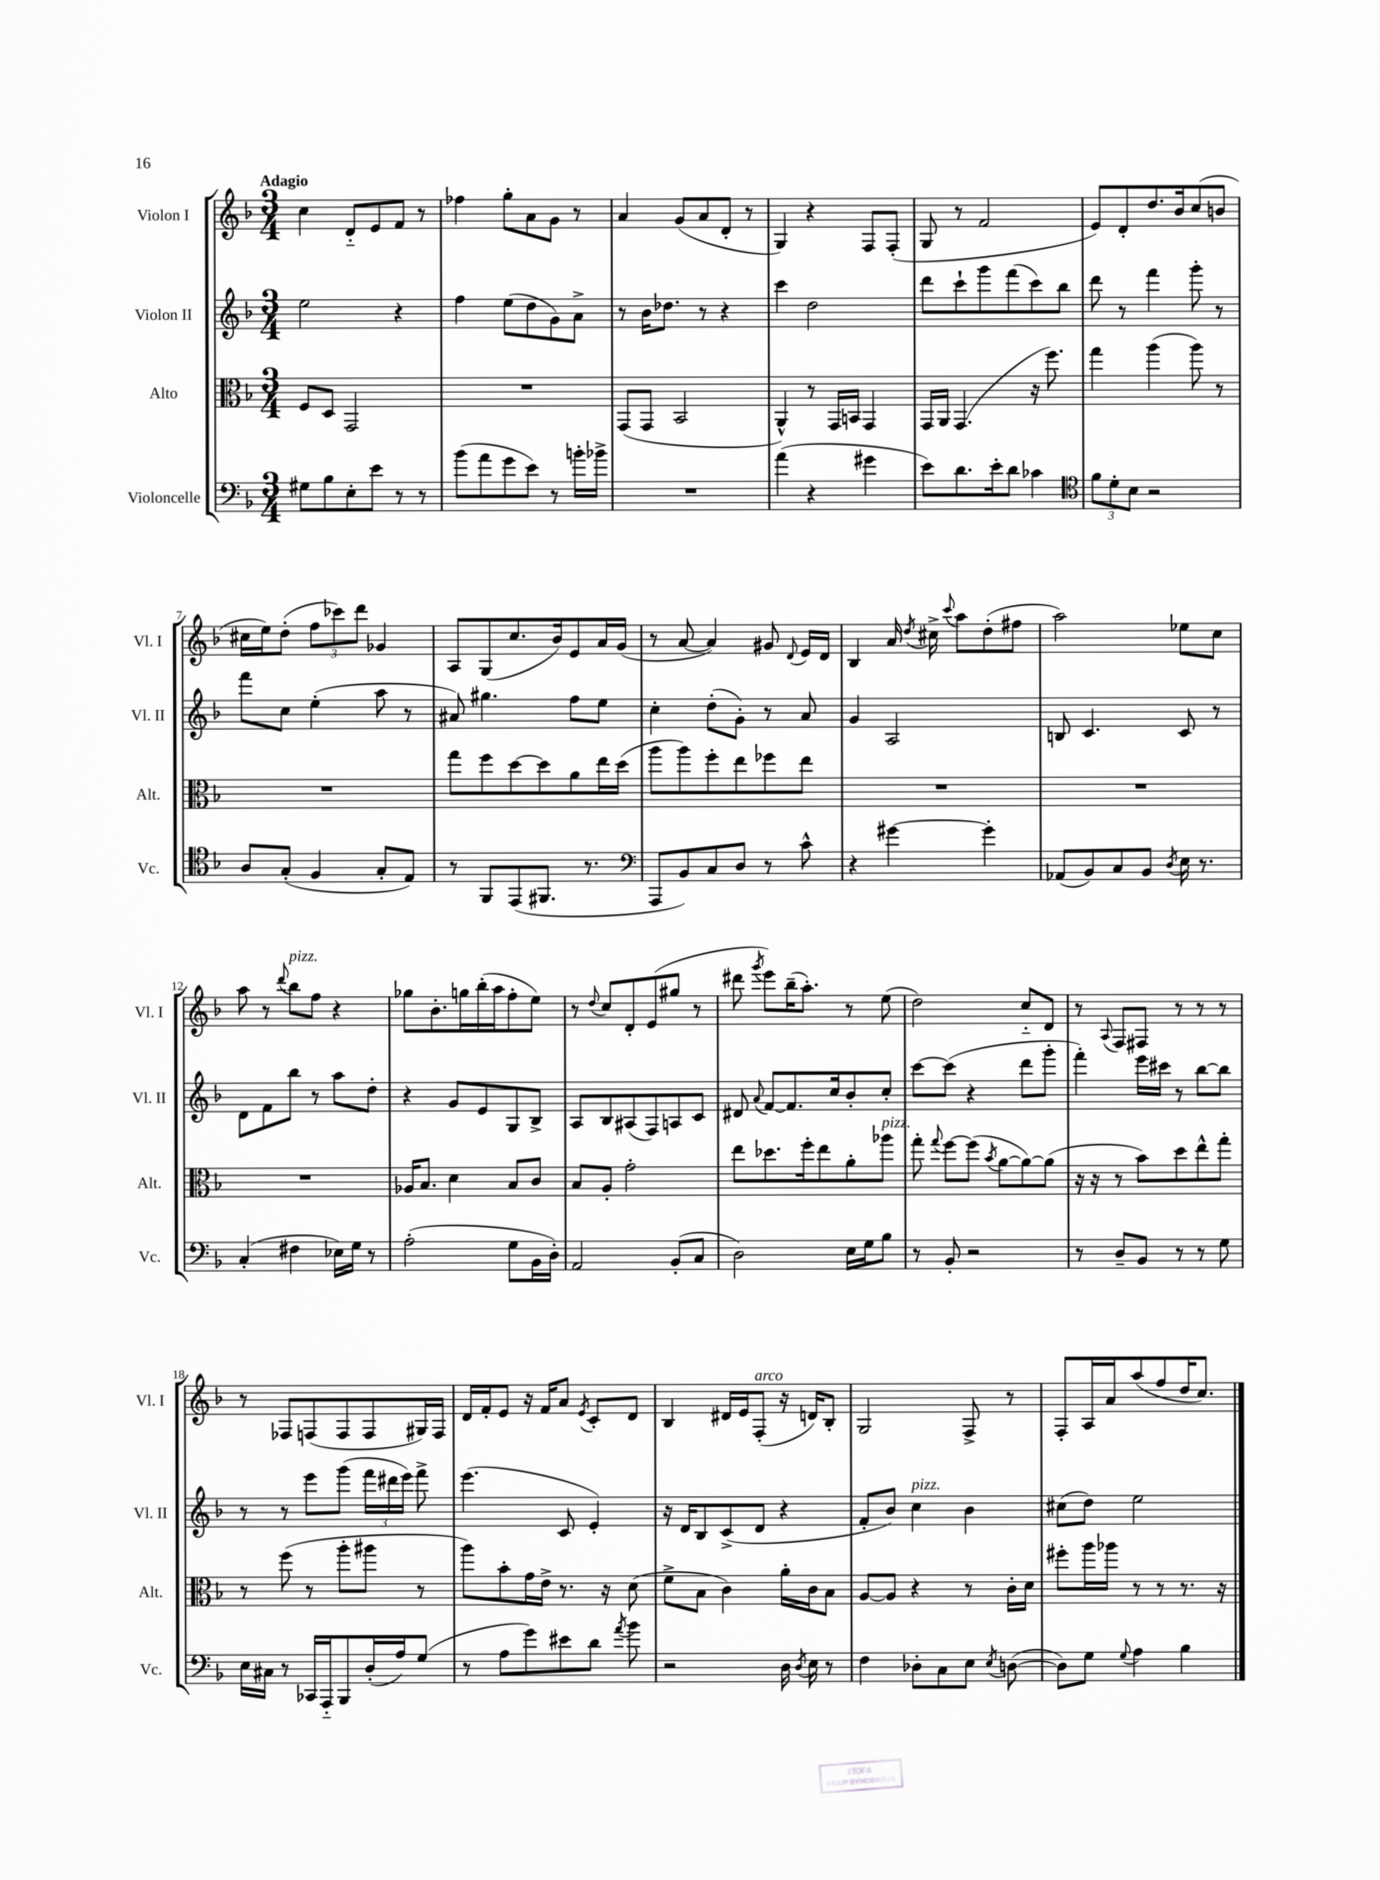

**kern	**kern	**kern	**kern
*part4	*part3	*part2	*part1
*staff4	*staff3	*staff2	*staff1
*I"Violoncelle	*I"Alto	*I"Violon II	*I"Violon I
*I'Vc.	*I'Alt.	*I'Vl. II	*I'Vl. I
*clefF4	*clefC3	*clefG2	*clefG2
*k[b-]	*k[b-]	*k[b-]	*k[b-]
*M3/4	*M3/4	*M3/4	*M3/4
=1	=1	=1	=1
!	!	!	!LO:TX:a:B:t=Adagio
8G#X\L	8F/L	2ee\	4cc\
8B-\	8D/J	.	.
8E'\	2GG/	.	8d/L
8e\J	.	.	8e/
8r	.	4r	8f/J
8r	.	.	8r
=2	=2	=2	=2
(8b-\L	2.r	4ff\	4ff-X\
8a\	.	.	.
8g\	.	(8ee\L	8gg'\L
8e\J)	.	8dd\	8a\
8r	.	8g\)	8g\J
16bn'\LL	.	8a^\J	8r
16b-X^\JJ	.	.	.
=3	=3	=3	=3
2.r	(8GG/L	8r	4a/
.	8GG/J	16b-\KL	.
.	.	8.dd-X\J	.
.	2BB-/	.	(8g/L
.	.	8r	8a/
.	.	4r	8d'/J
.	.	.	8r
=4	=4	=4	=4
(4a\	4AA^^/)	4ccc\	4G/)
4r	8r	2dd\	4r
.	16GG/LL	.	.
.	16BBn/JJ	.	.
4g#X\	4GG/	.	8F/L
.	.	.	(8F'/J
=5	=5	=5	=5
8e\L)	16GG/LL	8ddd\L	8G/
.	16AA/JJ	.	.
8.d\	(4.GG/	8ccc`\	8r
.	.	8ggg\	2f/
16e'\k	.	.	.
8d\J	.	(8fff\	.
4c-X\	16r	8ccc\)	.
.	8.ff\)	.	.
.	.	8bb-\J	.
=6	=6	=6	=6
*clefC4	*	*	*
12f\L	4gg\	8ddd\	8e/L)
12d'\	.	.	.
.	.	8r	8d'/
12B-\J	.	.	.
2r	(4aa\	4fff\	8.dd/
.	.	.	16b-/k
.	8aa\)	8ggg'\	(8cc/
.	8r	8r	8bn/J
!!LO:LB:g=z
=7	=7	=7	=7
8A/L	2.r	8fff\L	16cc#X\LL
.	.	.	16ee\J)
(8G'/J	.	8cc\J	(8dd'\J
4F/	.	(4ee'\	12ff\L
.	.	.	12ccc-X\)
.	.	.	12ddd\J
8G'/L	.	8aa\	4g-X/
8E/J)	.	8r	.
=8	=8	=8	=8
8r	8gg\L	8a#X/)	8A/L
8FF/L	8ff\	4.gg#X\	(8G/
(8EE/	[8dd\	.	8.cc/
8.FF#X/J	8dd\]	.	.
.	.	.	16b-/k)
.	8a\	8ff\L	8e/
8.r	.	.	.
.	16ee\L	8ee\J	16a/L
.	(16dd\JJ	.	(16g/JJ
=9	=9	=9	=9
*clefF4	*	*	*
8AAA/L	8aa\L	4cc'\	8r
8BB-/)	8aa\)	.	[8a/
8C/	8ff'\	(8dd'\L	4a/])
8D/J	8ee\	8g'\J)	.
8r	8ff-X\	8r	8g#X/
.	.	.	8qqd/
8c^^\	8ee\J	8a/	16e/LL
.	.	.	16d/JJ
=10	=10	=10	=10
4r	2.r	4g/	4B-/
[4g#X\	.	2A/	16a/
.	.	.	8qdd/
.	.	.	16cc#X^\
.	.	.	8qqccc/
.	.	.	8aa\L
4g#'\]	.	.	(8dd'\
.	.	.	8ff#X\J
=11	=11	=11	=11
(8AA-X/L	2.r	8Bn/	2aa\)
8BB-/)	.	4.c/	.
8C/	.	.	.
8BB-/J	.	.	.
8qD/	.	.	.
16E\	.	8c/	8ee-X\L
8.r	.	.	.
.	.	8r	8cc\J
!!LO:LB:g=z
=12	=12	=12	=12
(4C'/	2.r	8d\L	8aa\
.	.	8f\	8r
.	.	.	8qqddd/
!	!	!	!LO:TX:a:i:t=pizz.
4F#X\	.	8bb-\J	8bb-\L
.	.	8r	8ff\J
16E-X\LL)	.	8aa\L	4r
16G\JJ	.	.	.
8r	.	8dd'\J	.
=13	=13	=13	=13
(2A'\	16A-X/KL	4r	8gg-X\L
.	8.B-/J	.	.
.	.	.	8.b-'\
.	4d\	8g/L	.
.	.	.	16ggn\L
.	.	8e/	(16bb-'\
.	.	.	16aa\J
8G\L	8B-/L	8G/	8ff'\
16BB-\L	8c/J	8B-^/J	8ee\J)
16D'\JJ)	.	.	.
=14	=14	=14	=14
2AA/	8B-/L	8A/L	8r
.	.	.	8qqdd/
.	8A'/J	8B-/	8cc/L
.	2g'\	(8A#X/	8d'/
.	.	8F/)	(8e/
(8BB-'/L	.	8An/	8gg#X/J
8C/J	.	8c/J	8r
=15	=15	=15	=15
2D\)	8ee\L	8d#X/	8ddd#X\
.	.	8qqa/	8qggg/
.	8.dd-X\	[8f/L	8eee\L)
.	.	8.f/]	(16bb-~\K
.	16ff'\k	.	8.aa'\J)
.	8ee\	.	.
.	.	16cc/k	.
16E\LL	8a'\	8b-'/	8r
16G\J	.	.	.
!	!LO:TX:a:i:t=pizz.	!	!
8B-\J	8aa-X\J	8cc'/J	(8ee\
=16	=16	=16	=16
8r	8gg'\	[8ccc\L	2dd\)
.	8qqgg/	.	.
8BB-'/	[8ff\L	(8ccc\J]	.
2r	(8ff\J]	4r	.
.	8qb-/	.	.
.	[8a\L	.	.
.	8a\_)	8ddd\L	8cc/L
.	(8a\J]	8ggg'\J	8d/J
=17	=17	=17	=17
8r	16r	4fff'\)	8r
.	16r	.	.
.	.	.	8qqA/
8D~/L	8r	.	8F/L
8BB-/J	8b-\L)	16eee\LL	8F#X/J
.	.	16ccc#X\JJ	.
8r	8dd\	8r	8r
8r	8ee^^\	[8bb-\L	8r
8G\	8gg'\J	8bb-\J]	8r
!!LO:LB:g=z
=18	=18	=18	=18
16E\LL	8r	8r	8r
16C#X\JJ	.	.	.
8r	(8ff\	8r	8F-X/L
16CC-X/LL	8r	8eee\L	(8Fn/
16AAA/J	.	.	.
8BBB-/	8aa'\L	(8ggg\J	8F/
(16D'/L	8aa#X\J	24fff\LL	8F/
.	.	24ddd#X\	.
16A/J)	.	.	.
.	.	24eee\JJ)	.
(8G/J	8r	8fff^\	16G#X/L)
.	.	.	16F/JJ
=19	=19	=19	=19
8r	8aa\L)	(4.eee\	16d/LL
.	.	.	16f'/J
8A\L	8b-'\	.	8e/J
8g\)	16g\L	.	16r
.	16e^\JJ	.	16f/KL
8e#X\	8.r	8c/	8a/J
.	.	.	8qe/
8d\J	.	4e'/)	8c'/L
.	16r	.	.
8qa/	.	.	.
8b-\	(8d\	.	8d/J
=20	=20	=20	=20
2r	8f^\L	16r	4B-/
.	.	16d/KL	.
.	8B-\J	8B-/	.
.	4c\)	(8c^/	16d#X/LL
.	.	.	16e/J
!	!	!	!LO:TX:a:i:t=arco
.	.	8d/J	(8F'/J
16D\	16a'\LL	4r	16r
8qD/	.	.	.
16E\	16c\J	.	16dn/KL)
8r	8B-\J	.	8B-'/J
=21	=21	=21	=21
4F\	[8A/L	8f'/L	2G/
.	8A/J]	8b-/J)	.
!	!	!LO:TX:a:i:t=pizz.	!
8D-X'\L	4r	4cc\	.
8C\	.	.	.
8E\J	8r	4b-\	8F^/
8qE/	.	.	.
([8Dn\	16c'\LL	.	8r
.	16d\JJ	.	.
=22	=22	=22	=22
8D\L])	8ff#X'\L	(8cc#X\L	8F'/L
8G\J	16aa\L	8dd\J)	16A/L
.	16aa-X\JJ	.	16a/J
8qqG/	.	.	.
4A\	8r	2ee\	(8aa/
.	8r	.	8ff/
4B-\	8.r	.	16dd/K
.	.	.	8.cc/J)
.	16r	.	.
==	==	==	==
*-	*-	*-	*-
